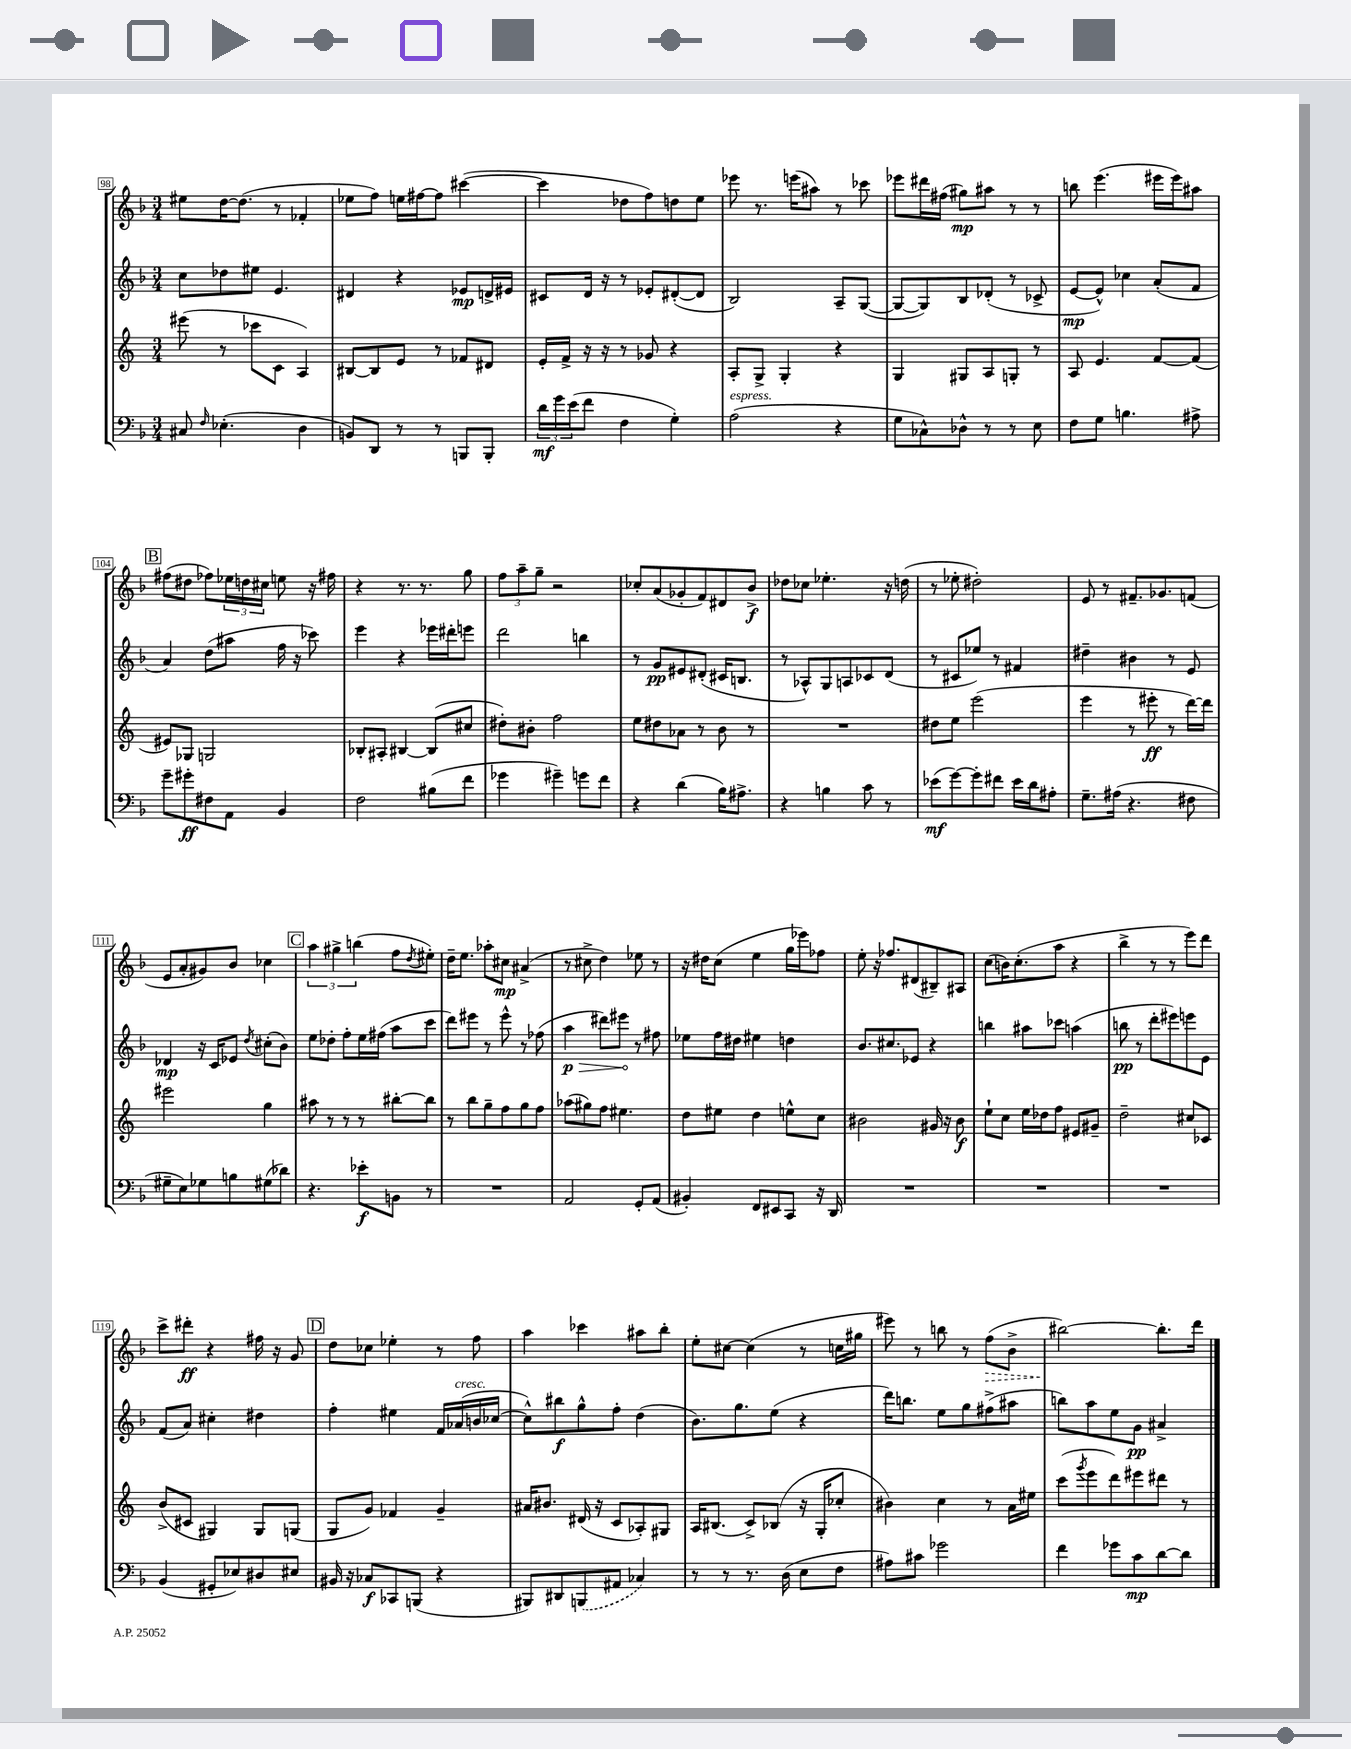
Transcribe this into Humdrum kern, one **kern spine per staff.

**kern	**kern	**kern	**kern
*staff4	*staff3	*staff2	*staff1
*clefF4	*clefG2	*clefG2	*clefG2
*k[b-]	*k[]	*k[b-]	*k[b-]
*M3/4	*M3/4	*M3/4	*M3/4
8C#	(8eee#	8cc	8ee#
16qqF	.	.	.
(4.E-'	8r	8dd-	[16dd
.	.	.	(8.dd]
.	8ccc-	8ee#	.
.	8c	4.e	8r
4D	4A)	.	4f-'
=	=	=	=
8BB)	[8B#	4d#	8ee-
8DD	8B#]	.	8ff)
8r	8e	4r	16ee
.	.	.	[16ff#
8r	8r	.	8ff#]
8BBB	8f-	8e-	([4ccc#
8BBB'	8d#	16d^	.
.	.	16e#	.
=	=	=	=
24d	16e'	8c#	4ccc#]
24g	.	.	.
.	16f^	.	.
(24e	.	.	.
8f	16r	16d	.
.	16r	16r	.
4F	8r	8r	8dd-
.	8g-	8e-'	8ff)
4G')	4r	([8d#'	8dd
.	.	8d#]	8ee
=	=	=	=
(2A	8A'	2B-)	8eee-
.	8G^	.	8.r
.	4G'	.	.
.	.	.	(16eee
.	.	.	8aa#)
4r	4r	8A~	8r
.	.	([8G	8ccc-
=	=	=	=
8G	4G	8G_	8eee-
8C-^^)	.	8G])	16ddd#
.	.	.	(16ff#
8D-^^	8G#	8B-	8gg#)
8r	8A	(8d-'	8aa#
8r	8G'	8r	8r
8E	8r	8c-^	8r
=	=	=	=
8F	8A	[8e	8bb
8G	4.e	8e^^])	(4.eee
4.B	.	4cc-	.
.	[8f	(8a'	16eee#
.	.	.	16eee#)
8A#^	(8f]	8f	8aa#
=	=	=	=
8g~	8e#)	4a)	(8ff#
8g#'	8G-	.	8dd#
8F#	2G	(8dd	8ff-)
8AA	.	8aa#	24ee-
.	.	.	24dd
.	.	.	24cc#
4BB-	.	16ff	8ee
.	.	16r	.
.	.	8ccc-)	16r
.	.	.	16ff#
=	=	=	=
2F	8B-'	4eee	4r
.	8A#'	.	.
.	[4B#	4r	8.r
.	.	.	8.r
(8B#	(8B#]	16eee-	.
.	.	16ddd#'	.
8f	8cc#	8eee	8gg
=	=	=	=
4g-	8dd#')	2ddd	12ff
.	.	.	12aa~
.	8b#'	.	.
.	.	.	12gg~
4g#~)	2ff	.	2r
8g	.	4bb	.
8f	.	.	.
=	=	=	=
4r	8ee	8r	8cc-'
.	8dd#	8g	(8a
(4d	8a-	8e#	8g-'
.	8r	(8d#'	8f)
16B-)	8b	16c#	8d#
8.A#^	.	8.B	.
.	8r	.	8b-^
=	=	=	=
4r	2.r	8r	8dd-
.	.	8A-^^)	8cc-
4B	.	8G	4.ee-'
.	.	8A	.
8c	.	8c-	.
8r	.	(8d	16r
.	.	.	(16dd
=	=	=	=
(8e-	8dd#	8r	8r
[8g)	8ee	8c#	8ee-'
8g']	(2eee	8ee-)	2dd#')
8f#	.	8r	.
16e-	.	4f#	.
16d	.	.	.
8A#'	.	.	.
=	=	=	=
8.G~	4eee	4dd#~	8e
.	.	.	8r
(16A#	.	.	.
4.r	8r	4b#	8.f#~
.	8eee#'	.	.
.	.	.	8.g-
.	8r	8r	.
8F#	[16ddd)	8e	(8f
.	16ddd]	.	.
=	=	=	=
8G#~	2eee#	4d-	8e
8E)	.	.	8a'
8G-	.	16r	8g#)
.	.	16c	.
8B	.	8e-	8b-
.	.	8qdd	.
(8G#	4gg	(8cc#'	4cc-
8d-)	.	8b-)	.
=	=	=	=
4.r	8aa#	8ee	6aa
.	8r	8dd-'	.
.	.	.	6gg#^
.	8r	8ff'	.
.	.	.	(6bb
8e-'	8r	16ee	.
.	.	(16ff#	.
8BB	[8bb#'	8aa	8ff
.	.	.	8qdd
8r	8bb#]	8ccc	8ee#')
=	=	=	=
2.r	8r	8ddd)	16dd~
.	.	.	8.ee
.	8bb	8eee#	.
.	8gg~	8r	8aa-'
.	8ff	8eee#^^	8cc#
.	8gg	8r	(4a#^
.	8ff	(8ff-	.
=	=	=	=
2AA	(8aa-	4aa	8r
.	8gg#)	.	8cc#^
.	8ff	8ddd#)	4dd)
.	4.ee#	8eee#	.
8GG'	.	8r	8ee-
(8AA	.	8ff#	8r
=	=	=	=
4BB#')	8dd	8ee-	16r
.	.	.	16dd#
.	8ee#	16ff	(8cc
.	.	16dd#	.
8FF	4dd	4ee#	4ee
8EE#	.	.	.
8CC	8ee^^	4dd	16gg
.	.	.	16eee-)
16r	8cc	.	8ff-
16DD	.	.	.
=	=	=	=
2.r	2b#	8.b-	8ee'
.	.	.	16r
.	.	8.cc#	8.ff-
.	.	8e-	(8d#
.	16g#	4r	8B#~)
.	16r	.	.
.	8b#	.	8A#
=	=	=	=
2.r	8ee`	4bb	(8cc
.	8cc	.	16b)
.	.	.	(8.cc'
.	16ee	8aa#	.
.	16dd-	.	.
.	8ff	8ccc-	8aa
.	8e#	(4aa	4r
.	8g#~	.	.
=	=	=	=
2.r	2dd~	8bb	4bb-^
.	.	8r	.
.	.	8ddd'	8r
.	.	8eee#)	8r
.	8cc#	8eee	8eee)
.	8c-	8e	8ddd
=	=	=	=
(4BB-	(8b^	(8f	8ccc^
.	8c#	8a)	8ddd#'
8GG#'	4G#)	4cc#'	4r
8E-)	.	.	.
8D#	8G#	4dd#	16ff#
.	.	.	16r
8E#	(8G	.	8g
=	=	=	=
16BB#	8G	4ff'	8dd
16r	.	.	.
8C-	8g)	.	8cc-
8CC-	4f-	4ee#	4ee-'
(8BBB	.	.	.
4r	4g~	16f	8r
.	.	(16a-	.
.	.	16b	8ff
.	.	[16cc-	.
=	=	=	=
8BBB#)	16a#	8cc-^^])	4aa
.	8.b#	.	.
8DD#	.	8bb#	.
(8BBB	(16d#	8gg^^	4ccc-
.	16r	.	.
8AA#	8c	8ff'	.
4C-)	8A-')	(4dd	8aa#
.	8G#	.	8bb-'
=	=	=	=
8r	16A	8.b-)	8ee'
.	(8.B#	.	.
8r	.	.	[8cc#
.	.	8.gg	.
8.r	8c^)	.	(4cc#]
.	(8B-	(8ee	.
(16D	.	.	.
8E	16r	4r	8r
.	16G'	.	.
8F	8cc-'	.	16cc
.	.	.	16gg#
=	=	=	=
8A#)	4b#)	16ddd)	8eee#)
.	.	8.bb	.
8c#	.	.	8r
2g-	4cc	8ee	8bb
.	.	8gg	8r
.	8r	(8ff#^	(8ff
.	16a	8aa#	8b-^
.	16ee#	.	.
=	=	=	=
4f	(8ccc	8bb)	[2bb#)
.	8qggg	.	.
.	8eee	8aa	.
8g-	8ddd)	8ee	.
8c	8eee#	8g	.
[8d	8ddd#	4a#^	8.bb#']
8d]	8r	.	.
.	.	.	16ddd
==	==	==	==
*-	*-	*-	*-
